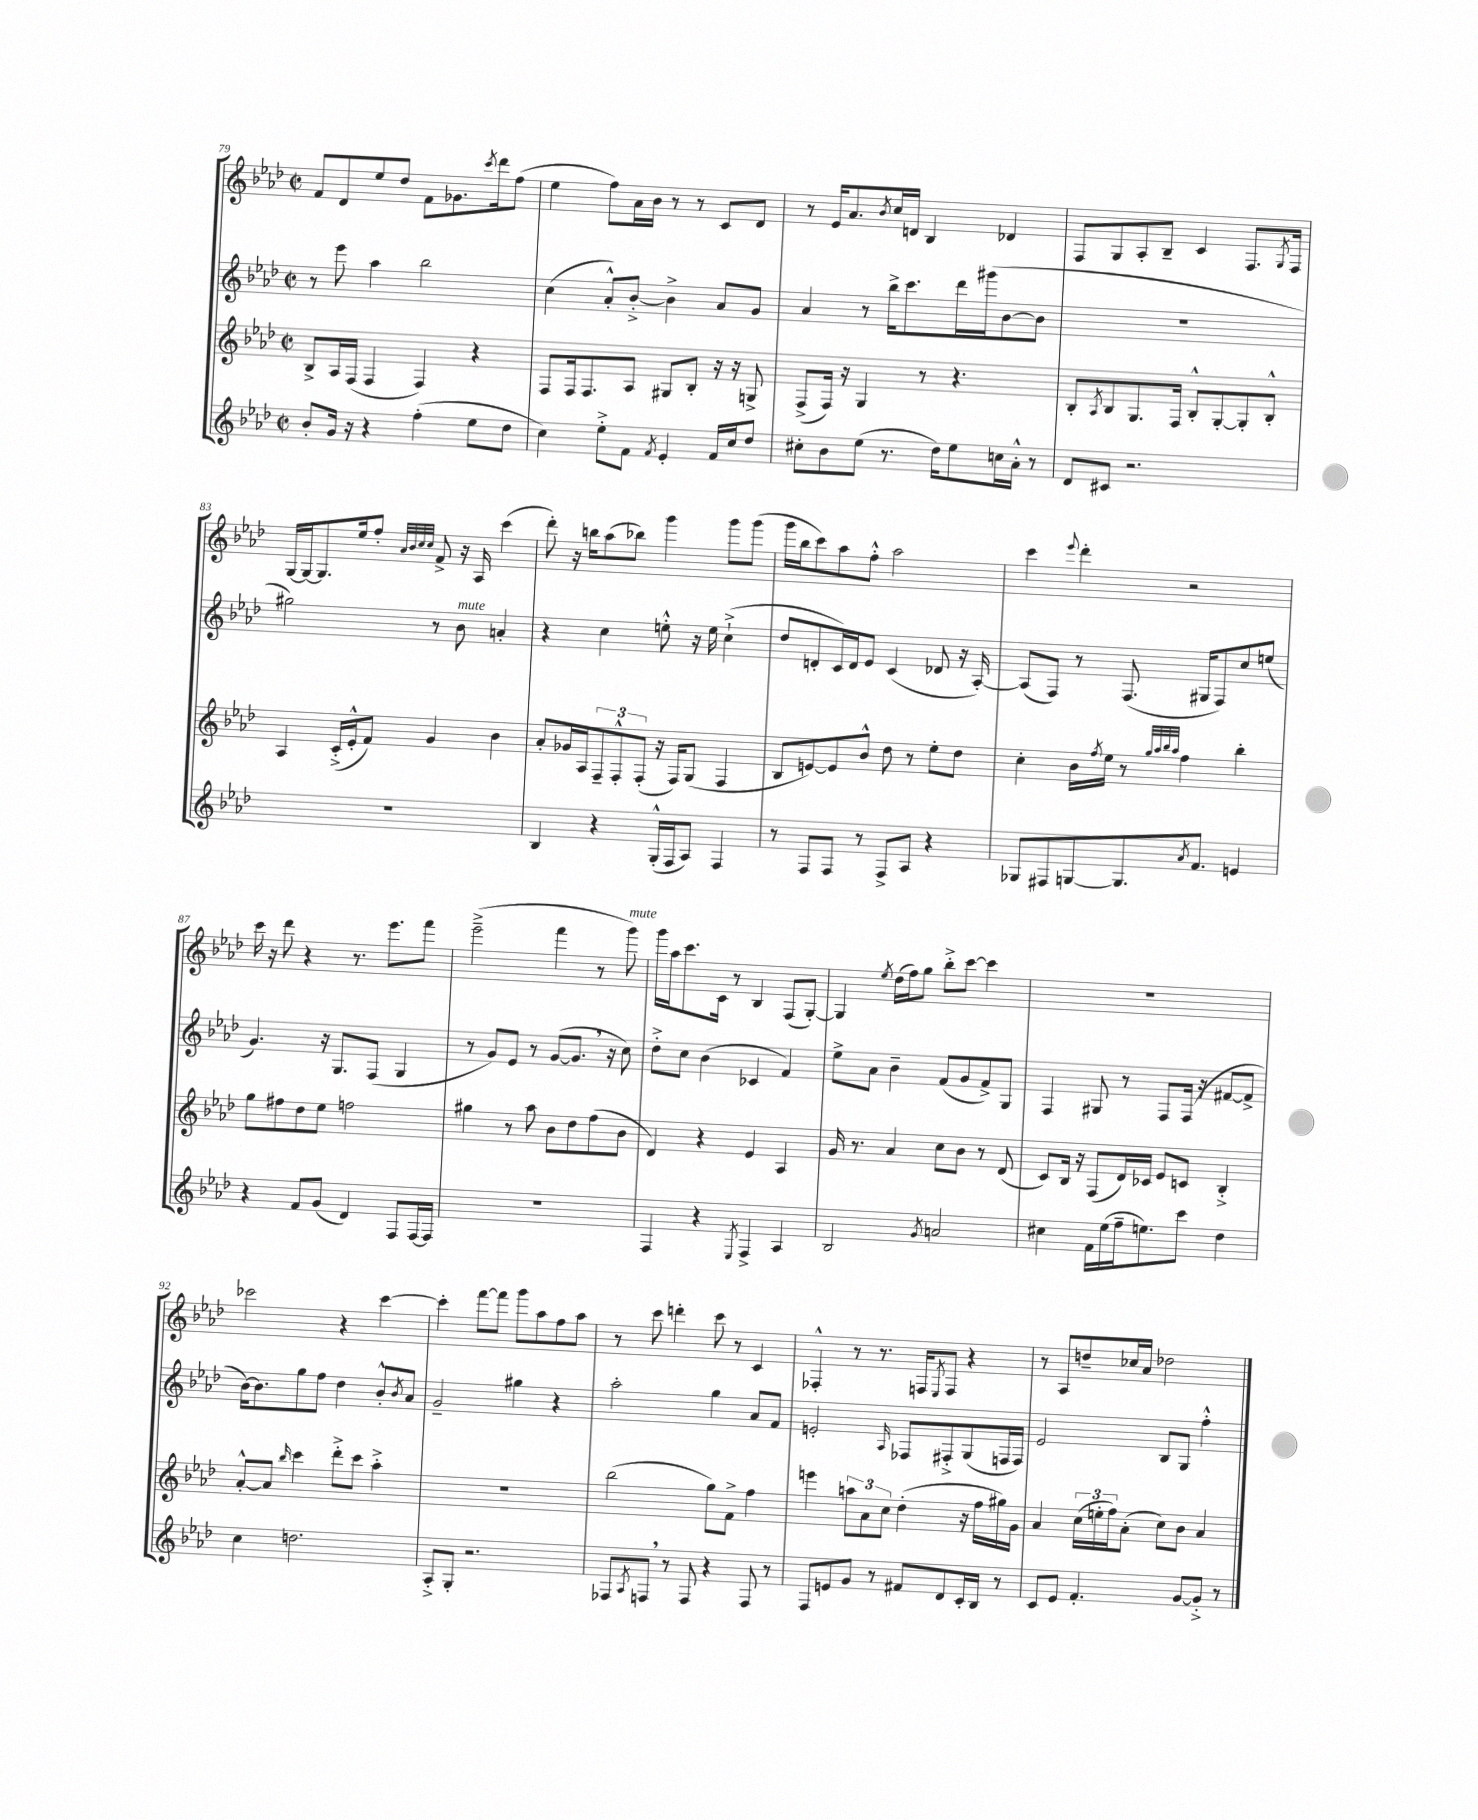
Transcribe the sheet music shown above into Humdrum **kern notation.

**kern	**kern	**kern	**kern
*staff4	*staff3	*staff2	*staff1
*clefG2	*clefG2	*clefG2	*clefG2
*k[b-e-a-d-]	*k[b-e-a-d-]	*k[b-e-a-d-]	*k[b-e-a-d-]
*M2/2	*M2/2	*M2/2	*M2/2
*met(c|)	*met(c|)	*met(c|)	*met(c|)
8b-'	8B-^	8r	8f
16g	16A-	8eee-	8d-
16r	(16F	.	.
4r	4F	4aa-	8ee-
.	.	.	8dd-
(4ff'	4F)	2bb-	8f
.	.	.	8.g-
8ee-	4r	.	.
.	.	.	8qccc
.	.	.	16ddd-
8dd-	.	.	(8ff
=	=	=	=
4cc)	8F	(4cc	4ee-
.	16F	.	.
.	8.F	.	.
8ee-'^	.	8a-'^^)	8ff)
8f	8A-	[8b-'^	16a-
.	.	.	16b-
8qf	.	.	.
4e-'	8G#	4b-^]	8r
.	8B-'	.	8r
16f	16r	8a-	8c
16cc	16r	.	.
8dd-	8G^	8g	8d-
=	=	=	=
8cc#'	(8F^	4a-	8r
8b-	16F)	.	16e-
.	16r	.	8.a-
(8ee-	4G	8r	.
.	.	.	8qb-
8.r	.	16bb-^	16cc
.	.	8.ccc	16d
.	8r	.	4B-
16dd-)	.	.	.
8ee-	4.r	16ddd-	.
.	.	(16ggg#	.
16cc	.	[8b-	4d-
16a-'^^	.	.	.
8r	.	8b-]	.
=	=	=	=
8d-	8B-'	1r	8F
.	8qA-	.	.
8c#	8B-	.	8G
2.r	8.G	.	8A-'
.	.	.	8B-~
.	16F	.	.
.	8B-'^^	.	4c
.	[8G'	.	.
.	8G']	.	8.F
.	8B-'^^	.	.
.	.	.	8qG
.	.	.	16F
=	=	=	=
1r	4A-	2gg#)	[16G
.	.	.	16G_
.	.	.	8.G]
.	(16c'^	.	.
.	16e-'^^	.	16ee-
.	8f)	.	8ff'
.	.	.	32qqa-
.	.	.	32qqb-
.	.	.	32qqcc
.	.	.	32qqcc
.	4g	8r	8f^
.	.	8b-	16r
.	.	.	16A-
.	4b-	4a'	(4ccc
=	=	=	=
4B-	8a-'	4r	8ddd-')
.	16g-	.	16r
.	16A-	.	16bb
4r	12F~	4cc	(8aa-
.	12F'^^	.	.
.	.	.	8bb-)
.	(12F'	.	.
(16G'^^	16r	8ee'^^	4ggg
16F	16F)	.	.
8A-)	(8G	16r	.
.	.	16ee	.
4F	4F	(4cc`^	8ggg
.	.	.	(8ggg
=	=	=	=
8r	8B-	8dd-	16ggg
.	.	.	16bb-
8F	[8e)	8d'	8ccc)
8F	8e]	16c)	8aa-
.	.	16d	.
8r	8b-^^	8e-	8ff'^^
8F^	8dd-	(4c	2aa-
8A-	8r	.	.
4r	8ee-'	8d-	.
.	8dd-	16r	.
.	.	[16A-')	.
=	=	=	=
8G-	4cc'	(8A-]	4ccc
8F#	.	8F)	.
.	.	.	8qqeee-
[8G	16b-	8r	4ddd-'
.	8qff	.	.
.	16ee-	.	.
8.G]	8r	(8.F	.
.	32qqgg	.	.
.	32qqaa-	.	.
.	32qqbb-	.	.
.	32qqaa-	.	.
.	4ff	.	2r
8qa-	.	.	.
8.f	.	16G#	.
.	.	8F)	.
4e	4bb-'	8cc	.
.	.	(8ee	.
=	=	=	=
4r	8gg	4.g)	16ccc
.	.	.	16r
.	8ff#	.	8ddd-
8f	8dd-	.	4r
(8g	8ee-	16r	.
.	.	8.G	.
4d-)	2ff	.	8.r
.	.	(8F	.
.	.	.	8.eee-
8F	.	4G	.
[16F	.	.	8fff
16F]	.	.	.
=	=	=	=
1r	4gg#	8r	(2eee-~^
.	.	8g)	.
.	8r	8e-	.
.	8aa-	8r	.
.	8b-	([8g	4fff
.	8dd-	8.g]	.
.	(8ff	.	8r
.	.	16r	.
.	8b-	8cc)	8ggg)
=	=	=	=
4F	4d-)	8dd-'^	16ggg
.	.	.	16aa-
.	.	8cc	8.ccc
4r	4r	(4b-	.
.	.	.	16c
.	.	.	8r
8qE-	.	.	.
4F^	4e-	4c-	4B-
4A-	4A-	4f)	(8F
.	.	.	[8G')
=	=	=	=
2B-	16g	8ee-^	4G]
.	8.r	.	.
.	.	8a-	.
.	.	.	8qee-
.	4a-	4b-~	(16dd-
.	.	.	16ff)
.	.	.	8gg
8qg	.	.	.
2a	8cc	(8f	8bb-'^
.	8b-	8g	[8ccc
.	8r	8f^)	4ccc]
.	(8d-	8G	.
=	=	=	=
4cc#	8c)	4F	1r
.	16B-	.	.
.	16r	.	.
16f	(8F	8G#	.
(16ee-	.	.	.
16ff~	16d-)	8r	.
8.ee)	16c-	.	.
.	8e-	8F	.
8ccc	8c	(16F	.
.	.	16r	.
4dd-	4B-'^	[8f#	.
.	.	8f#^]	.
=	=	=	=
4cc	[8a-'^^	[16b-)	2ccc-
.	.	8.b-]	.
.	8a-]	.	.
.	16qqbb-	.	.
2.dd	4ccc	8gg	.
.	.	8ff	.
.	8ddd-'^	4dd-	4r
.	8ccc	.	.
.	4aa-'^	8b-'^^	[4ccc-
.	.	8qb-	.
.	.	8a-	.
=	=	=	=
8A-'^	1r	2g~	4ccc-']
8G'	.	.	.
2.r	.	.	[8fff
.	.	.	8fff]
.	.	4gg#	8ggg
.	.	.	8aa-
.	.	4r	8ff
.	.	.	8aa-
=	=	=	=
8F-	(2bb-	2aa-'	8r
8qA-	.	.	.
8F	.	.	8ccc
8r	.	.	4ddd'
8F	.	.	.
4r	8gg)	4gg	8ccc
.	8f^	.	8r
8F	4ff	8a-	4c
8r	.	8f	.
=	=	=	=
8F	4eee	2e'	4F-'^^
8e	.	.	.
8g	12aa	.	8r
.	12a-	.	.
8r	.	.	8.r
.	12cc	.	.
.	.	16qqA-	.
8f#	(4dd-'	8F-	.
.	.	.	16F
.	.	.	8qE-
8d-	.	8F#'^	8F
16c'	16r	(8G	4r
16B-	16ff	.	.
8r	16gg#)	16F	.
.	16g	16F)	.
=	=	=	=
8c	4a-	2e-	8r
8e-	.	.	8A-
4.f'	(24cc	.	8dd~
.	24ee'	.	.
.	24ff)	.	.
.	(8a-'	.	16cc-
.	.	.	16a-
.	8cc)	8B-	2dd-
[8g	8b-	8G	.
8g'^]	4a-	4ff'^^	.
8r	.	.	.
==	==	==	==
*-	*-	*-	*-
